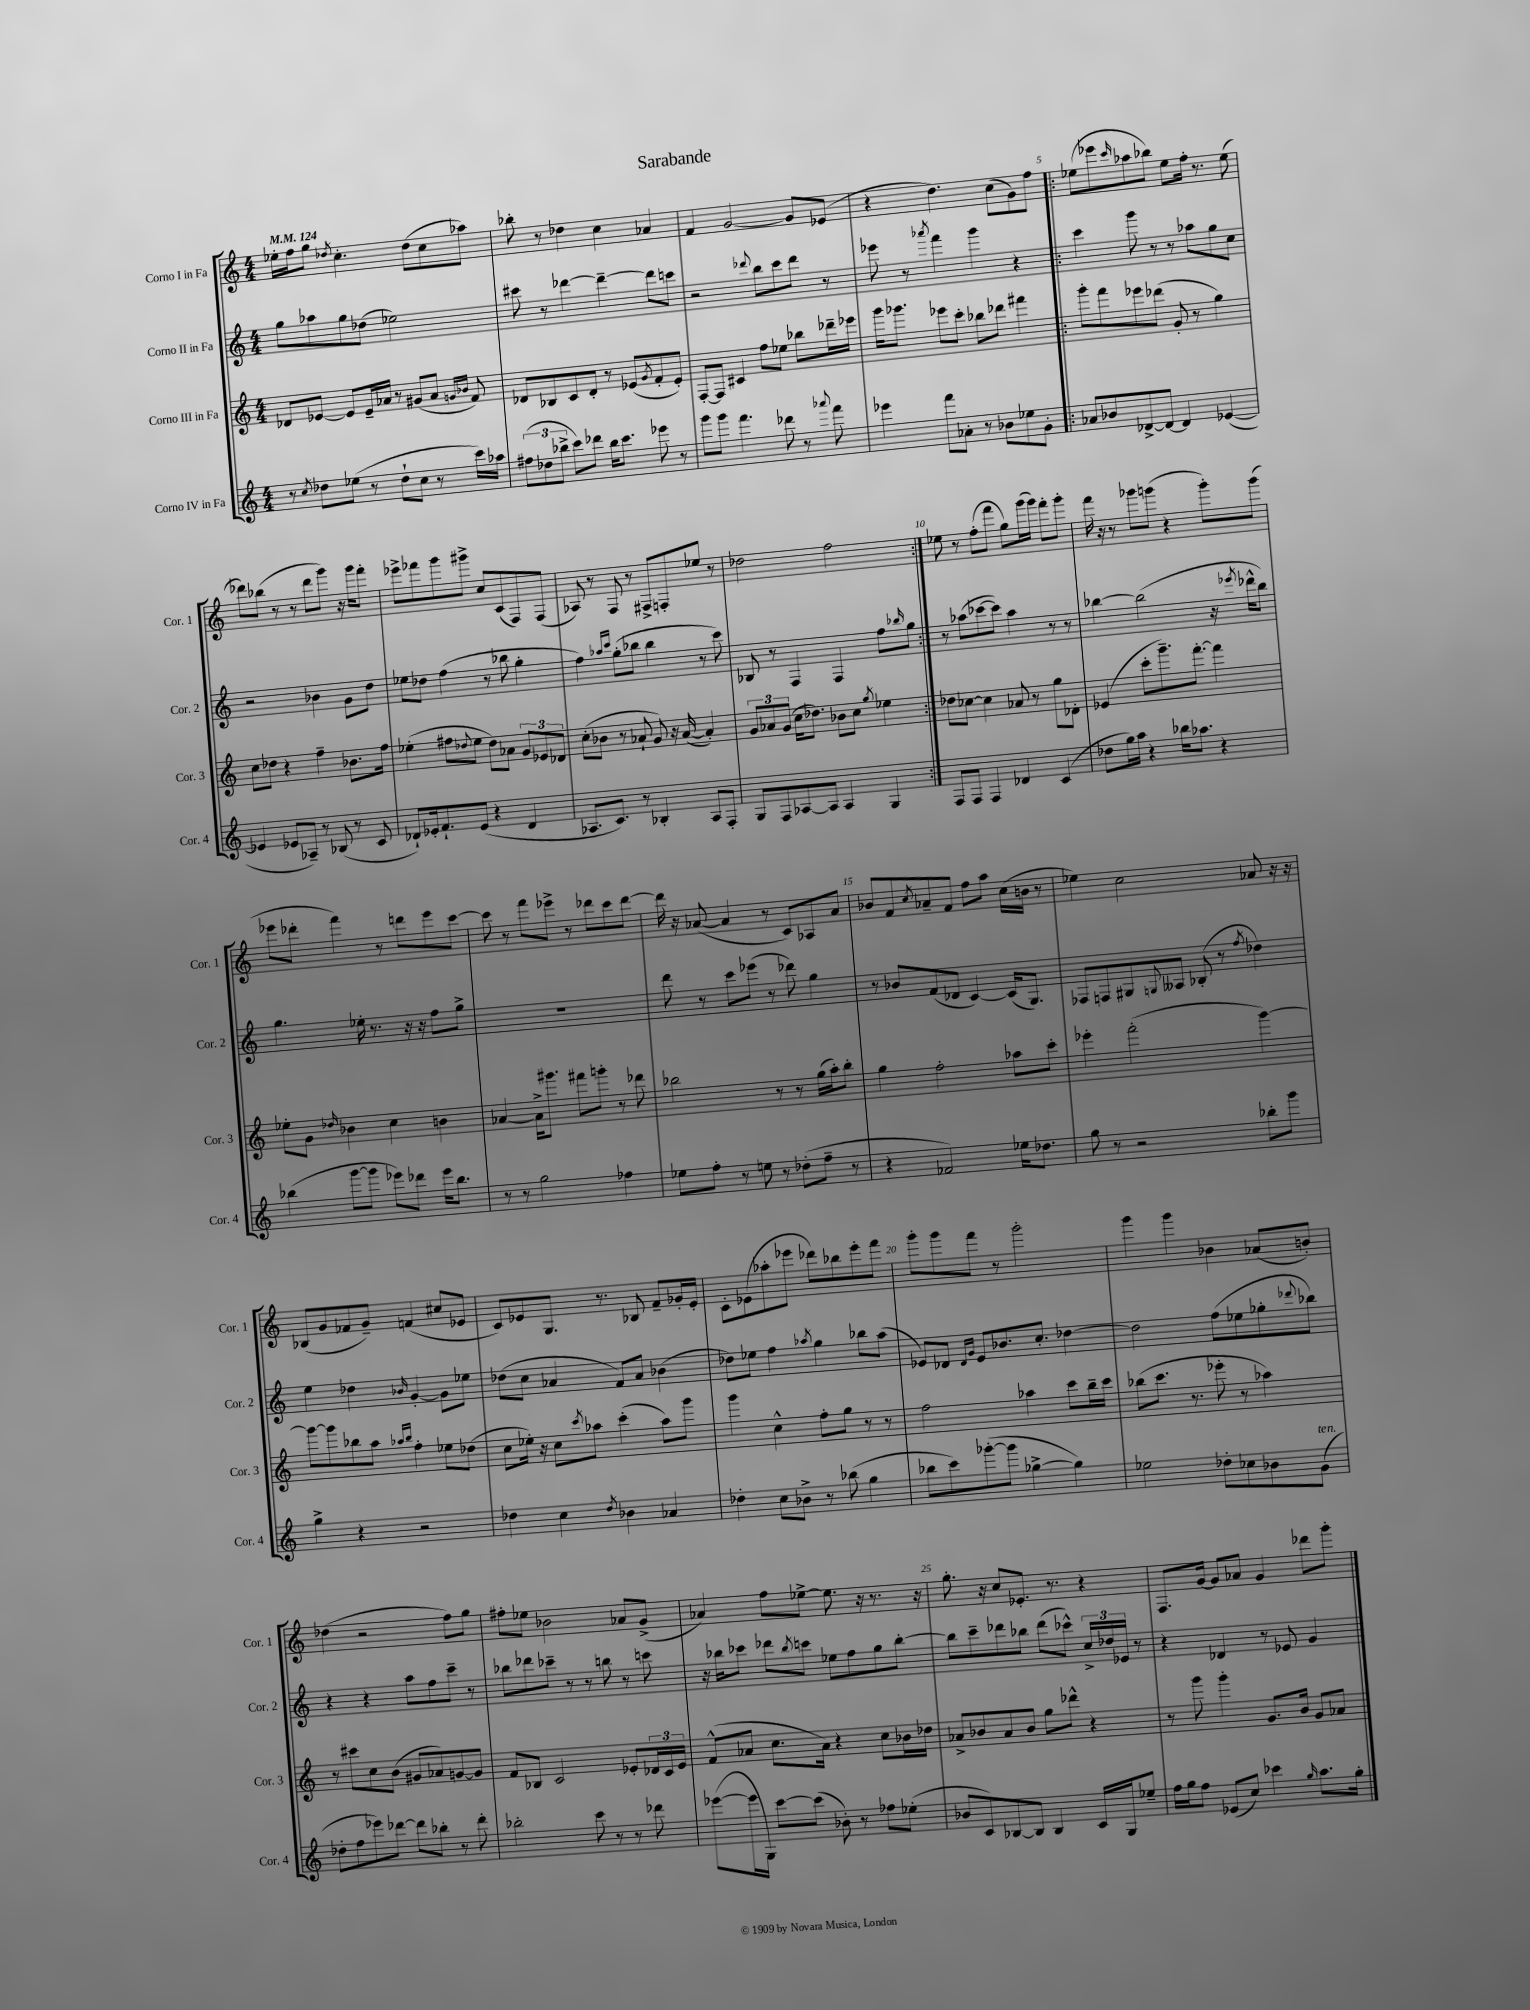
\header { title = "Sarabande" }
<<
\new StaffGroup <<
\new Staff = "s0" \with { instrumentName = "Corno I in Fa" shortInstrumentName = "Cor. 1" } {
    \clef treble \key c \major \numericTimeSignature \time 4/4 \tempo 4 = 124
    ees''16-. f''16 g''8 \acciaccatura { des''8 } c''4.-. des''8( c''8 aes''8) |
    bes''8-. r8 des''4 c''4 aes'4 |
    f'4 g'2~ g'8 ees'8( |
    r4 d''4.) c''8( g'8) f''8 |
    \repeat volta 2 { ees''8( ees'''8 \grace { c'''16 } aes''8 bes''8) ees''8 f''16-. r8. ees''8( |
    des'''8) bes''8( r8 r8 des'''8 g'''8) r16 g'''16 f'''8-. |
    ees'''8-> fes'''8 g'''8 gis'''8-> c''8 c'8( f8) f8( |
    aes8) r8 f8 r8 fis8-> f8-. ees''8 r8 |
    des''2 f''2 | }
    ees''8 r8 f''8-.( f'''8 g''8) g'''16( g'''16) f'''8-. g'''8-. |
    f'''16 r16 r8 ges'''8 g'''8( r4 g'''8-.) g'''8( |
    ees'''8 des'''8-. f'''4) r8 d'''8 ees'''8 c'''8~ |
    c'''8 r8 f'''8 ees'''8-> r8 des'''8 c'''8 des'''8~ |
    des'''16 r16 aes'8~( aes'4 r8 c'8) aes8 aes'8 |
    bes'8 f'8 \acciaccatura { c''8 } aes'8-- f'8 f''8 a''8 c''16( b'16 r8 |
    ees''4) c''2 aes'8 r16 r16 |
    bes8( g'8 fes'8 g'8--) f'4( cis''8 ees'8 |
    c'8) ees'8 g8. r8. bes8 f'8-- ges'16-. ees'16-. |
    c'8-. ees'8( aes''8-. ees'''8 des'''8) bes''8 ees'''8-. f'''8 |
    g'''8-. g'''8 f'''8 r8 g'''2-. |
    g'''4 g'''4 bes'4 aes'8( b'8-.) |
    des''4( r2 f''8) g''8 |
    fis''8-. ees''8 bes'2 aes'8 g'8->( |
    aes'4) f''8 ees''8~-> ees''8. r16 r8. r16 |
    g''8.-. r16 c''8 ees'8.-. r8. r4 |
    f8. g'16~ g'8 aes'8 g'4 des'''8 g'''8-. \bar "|." |
}
\new Staff = "s1" \with { instrumentName = "Corno II in Fa" shortInstrumentName = "Cor. 2" } {
    \clef treble \key c \major \numericTimeSignature \time 4/4
    g''8 aes''8 g''8 des''8( ees''2) |
    cis'''8 r8 des'''4~ des'''4~-- des'''8 c'''8 |
    r2 \appoggiatura { des'''8 } b''8 c'''8 des'''8 r8 |
    ees'''8 r8 \acciaccatura { aes'''8 } f'''4 g'''4 r4 |
    \repeat volta 2 { c'''4 g'''8 r8 r8 aes''8 g''8 c''8 |
    r2 bes'4 g'8 d''8 |
    ees''8 des''8 f''4( r8 bes''8 g''4-. |
    f''4) \grace { aes''16 c'''16 } g''8-.( bes''8 bes''4 r8 c'''8) |
    bes8 r8 f4 f4 f''8 \grace { bes''16 } g''8 | }
    r8 aes''8( ces'''8~ ces'''8) aes''4 r8 r8 |
    bes''4~ bes''2( r16 \acciaccatura { ees'''8 } des'''16-^ bes''8) |
    g''4. ees''16-. r8. r16 r16 f''8 g''8-> |
    R1 |
    d'''8 r8 c'''8 ees'''8( r8 des'''8) g''4 |
    r8 bes'8 f'8( des'8 c'4~) c'16( g8.) |
    fes8 f8 gis8 \appoggiatura { g8 } aeses8 bes8-.( r8 \acciaccatura { f''8 } des''4) |
    e''4 des''4 \grace { bes'16 } g'4~-. g'8 ees''8 |
    des''8( c''8 aes'4 f'8) aes'8 bes'4( |
    des''8) ees''8 f''4 \acciaccatura { aes''8 } g''4 bes''8 aes''8( |
    ees'8) des'8 \grace { des'16 g'16 } ees'8 bes'8. c''8.-. des''4~ |
    des''2 f''8( ees''8 ges''8-. \appoggiatura { des'''8 } bes''8) |
    r4 r4 a''8 f''8 c'''8-- r8 |
    bes''8 des'''8 ces'''8-- r8 r8 b''8 r8 c'''8 |
    r16 bes''16 ces'''8 des'''8 \acciaccatura { bes''8 } c'''8 ees''8 f''8 g''8 bes''8~-. |
    bes''8 c'''8-- des'''8 bes''8 des'''8( ces'''8-^) \tuplet 3/2 { c''16-> des''16 ees'16 } r8 |
    r4 des'4 r8 ees'8 g'4 \bar "|." |
}
\new Staff = "s2" \with { instrumentName = "Corno III in Fa" shortInstrumentName = "Cor. 3" } {
    \clef treble \key c \major \numericTimeSignature \time 4/4
    des'8 ees'8~ ees'8 ees'16-- aes'16 r8 gis'8( aes'8 \grace { g'16 bes'16 } f'8) |
    des'8 bes8 c'8 des'8-. r8 ees'8( \acciaccatura { g'8 } f'8-. ees'8-.) |
    f8~-. f8 cis'4 f''8 ees''8 bes''8 des'''16-- ees'''16 |
    g'''16 ges'''8. ees'''8 c'''8-. bes''8 des'''8 fis'''4 |
    \repeat volta 2 { g'''8-. f'''8 ees'''8 des'''8( g'8-. r8 g''4) |
    c''8 des''8 r4 f''4-- bes'8. f''16 |
    ees''4-.( fis''8 \appoggiatura { des''8 } ees''8 des''8) aes'8 \tuplet 3/2 { g'8 ees'8 des'8 } |
    c''8-.( bes'8 r8 aes'8-! g'8) r16 aes'16~( aes'4-.) |
    \tuplet 3/2 { g'8 aes'8 g'8( } c''16 des''8.) bes'8 c''8 \acciaccatura { g''8 } ees''4 | }
    des''8 ces''8~ ces''4 aes'8 r8 g''8 des'8-. |
    ees'4( c'''8-. g'''8.--) f'''8.~-. f'''4 |
    ees''8-. g'8 \grace { des''16 } bes'4 c''4 b'4 |
    aes'4~ aes'16-> gis'''8. fis'''8 g'''8-. r8 des'''8 |
    bes''2 r8 r8 g''16( a''16-.) bes''8-. |
    g''4 f''2-. aes''8 c'''8-. |
    ees'''4-. f'''2-.( g'''4~) |
    g'''8~ g'''8 bes''8 a''8 \grace { aes''16 bes''16 } f''4-. ees''8 des''8( |
    c''8 ees''16-.) r16 c''8 \acciaccatura { c'''8 } aes''8 c'''4-.( aes''8) g'''8 |
    g'''4 c''4-^ f''8-. g''8 r8 r8 |
    f''2 aes''4 c'''8 b''16-- c'''16 |
    bes''8( c'''8. r8. ees'''8-. r8 aes''4) |
    r8 cis'''8 c''8 b'8( gis'8 aes'8) g'8~ g'8 |
    f'8 bes8 c'2 ees'8-. \tuplet 3/2 { des'16 c'16 ees'16 } |
    f'8-^( aes'8 c''8. aes'16) r4 c''8 bes'16 des''16 |
    aes'8-> bes'8 aes'8 bes'8 g''8 des'''8-^ r4 |
    r8 g'''8 g'''4-. g'8. b'16 g'8 aes'8 \bar "|." |
}
\new Staff = "s3" \with { instrumentName = "Corno IV in Fa" shortInstrumentName = "Cor. 4" } {
    \clef treble \key c \major \numericTimeSignature \time 4/4
    r8 \acciaccatura { c''8 } des''8 ees''8( r8 des''8-! c''8 r8 c'''16) aes''16 |
    \tuplet 3/2 { fis''8( des''8 bes''8-> } c'''8) des'''8 bes''16 c'''8. ees'''8 r8 |
    g'''8 g'''8 f'''4. des'''8 r8 \appoggiatura { aes'''8 } f'''8 |
    ees'''4 f'''8 aes'8-. r8 bes'8 ees''8 g'8-. |
    \repeat volta 2 { aes'8 bes'8 des'8~-> des'8~ des'4 ees'4~( |
    ees'4 ees'8 aes8--) r8 bes8( r8 c'8 |
    des'8-!) ees'16-. f'8.-! ees'8( r4 des'4 |
    aes8. c'8.) r8 bes4-. aes8 f8-. |
    g8 f8 aes8~ aes8 aes4 g4 | }
    f8 f8 f4 des'4 c'4( |
    des''8 g''16) a''16 r4 bes''16 aes''8. r4 |
    bes''4( g'''8~ g'''8 ees'''8) des'''8 ees'''16 bes''8. |
    r8 r8 g''2 fes''4 |
    ees''8 f''8-. r8 e''8 r8 des''8-.( f''8-- r8 |
    r4 fes'2) ees''16 des''8. |
    g''8 r8 r2 bes''8-. g'''8 |
    g''4-> r4 r2 |
    des''4 c''4 \acciaccatura { des''8 } bes'4 aes'4 |
    des''4-. c''8 bes'8-> r8 bes''8( g''4 |
    bes''8 c'''8) ges'''8~-.( ges'''8 ges''4~-> ges''4) |
    ees''2 des''8-. ces''8 bes'8 g'8^\markup { \italic "ten." }( |
    des''8-. f''8 ees'''8) des'''8~ des'''8 bes''8-. r8 des'''8-. |
    bes''2-. c'''8 r8 r8 des'''8 |
    ees'''8~( ees'''16 g16) c'''8~ c'''8( bes'8-.) r8 fes''8 ees''8-.( |
    bes'8 c'8) bes8~ bes8 bes4 c'16 g16 ees''8-- |
    f''16 g''16 f''8 ees'8( c''8) ces'''4 \grace { g''16 } a''8. g''16-. \bar "|." |
}
>>
>>
\layout { \context { \Score \override BarNumber.break-visibility = ##(#f #t #t) barNumberVisibility = #(every-nth-bar-number-visible 5) } }
